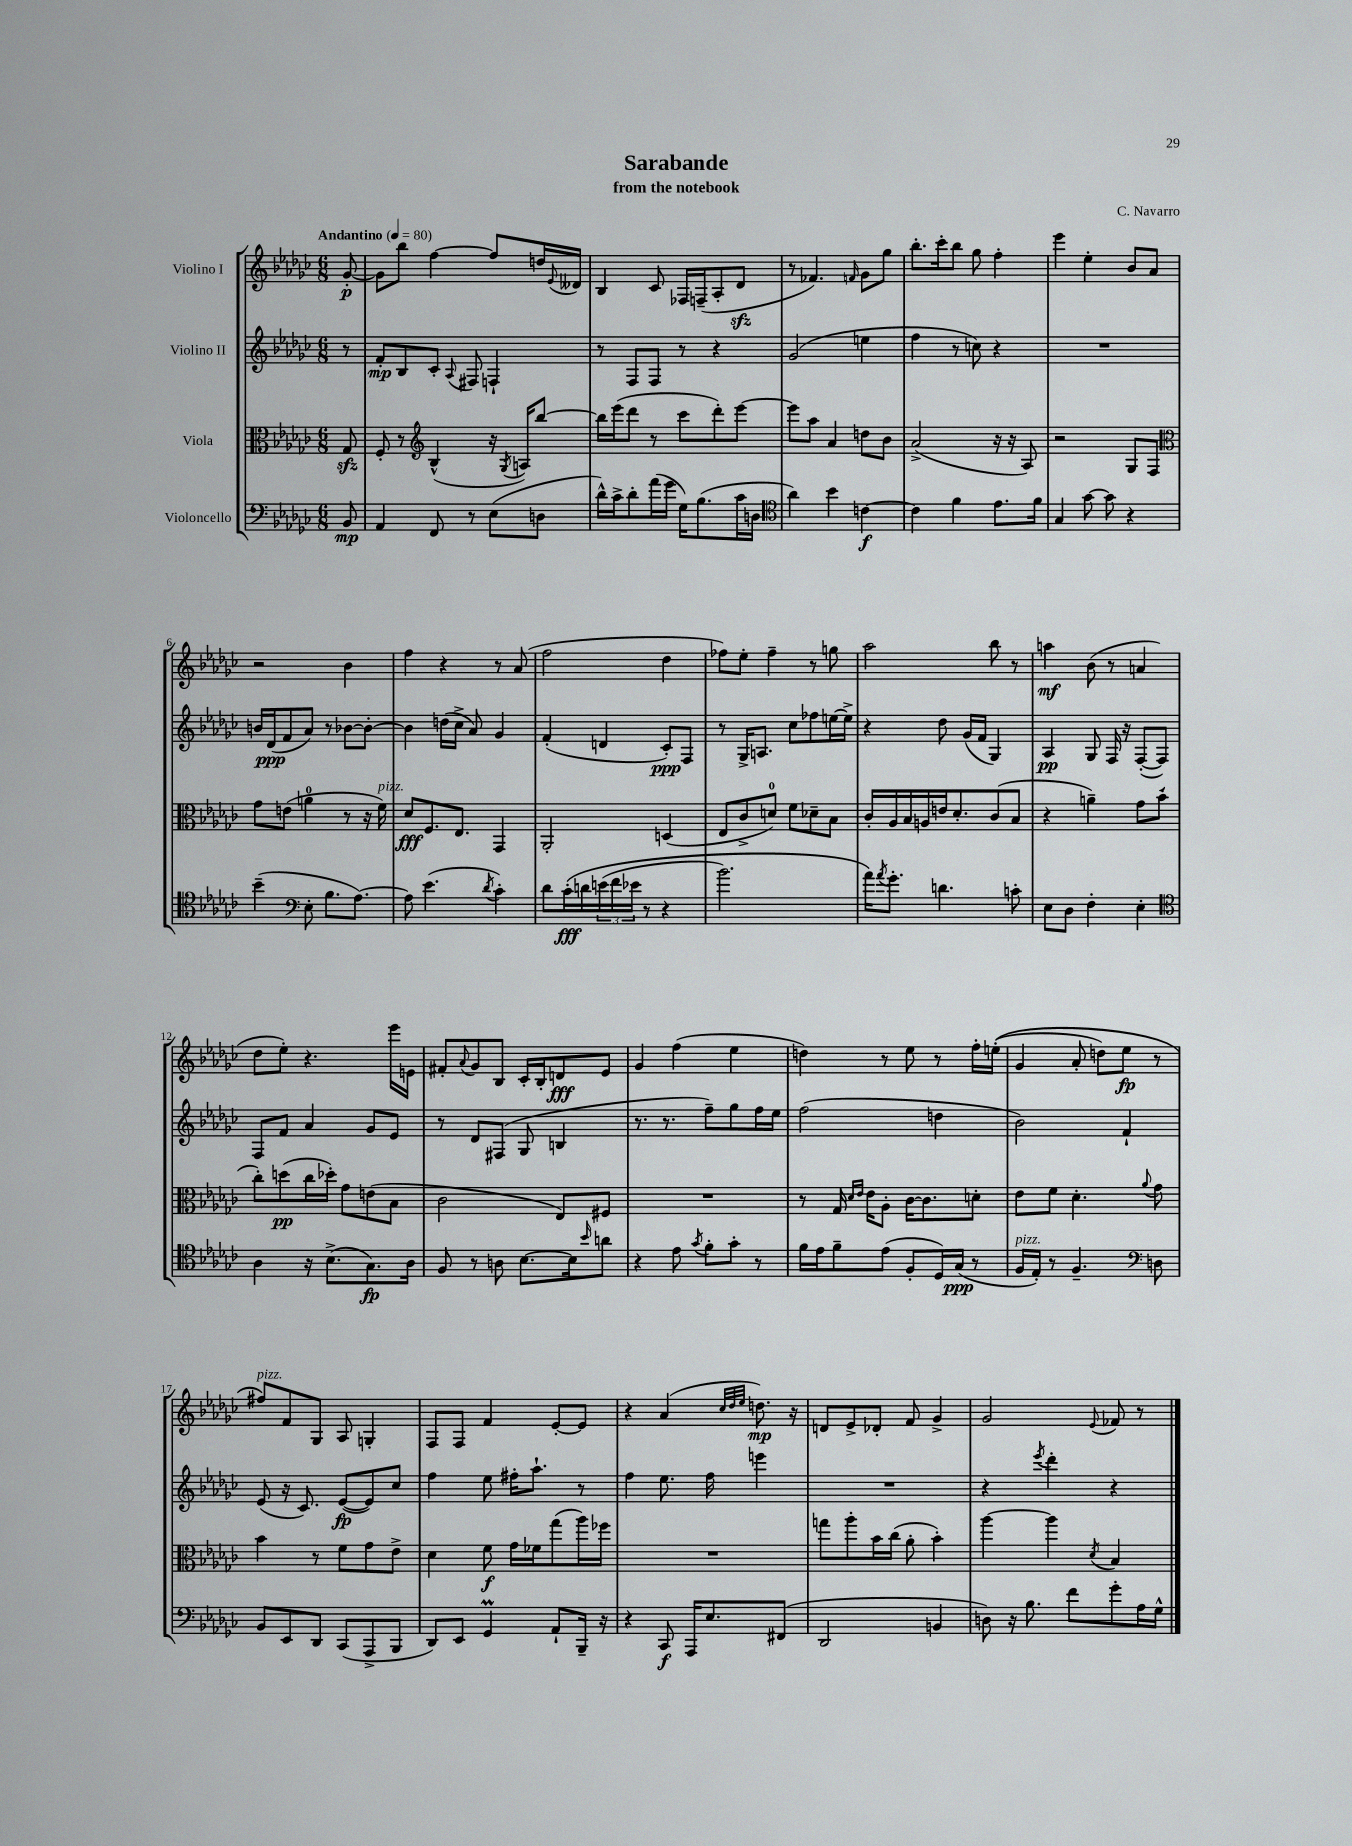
\header { title = "Sarabande" composer = "C. Navarro" subtitle = "from the notebook" }
<<
\new StaffGroup <<
\new Staff = "s0" \with { instrumentName = "Violino I" } {
    \clef treble \key ges \major \numericTimeSignature \time 6/8 \partial 8 \tempo "Andantino" 4 = 80
    ges'8~-.\p |
    ges'8 bes''8 f''4~ f''8 d''16 \appoggiatura { ees'8 } deses'16 |
    bes4 ces'8 fes16 f16--( aes8-. des'8\sfz |
    r8 fes'4.) \grace { f'16 } ges'8 ges''8 |
    bes''8.-. ces'''16-. bes''8 ges''8 f''4-. |
    ees'''4 ees''4-. bes'8 aes'8 |
    r2 bes'4 |
    f''4 r4 r8 aes'8( |
    f''2 des''4 |
    fes''8) ees''8-. fes''4-- r8 g''8 |
    aes''2 bes''8 r8 |
    a''4\mf bes'8( r8 a'4 |
    des''8 ees''8-.) r4. ees'''16 e'16 |
    fis'8-. \appoggiatura { aes'8 } ges'8 bes8 ces'16-. bes16-. d'8\fff ees'8 |
    ges'4 f''4( ees''4 |
    d''4) r8 ees''8 r8 f''16-. e''16-.(\( |
    ges'4 aes'8-. d''8) ees''8\fp r8 |
    fis''8^\markup { \italic "pizz." }\) f'8 ges8 aes8 g4-. |
    f8 f8 f'4 ees'8~-. ees'8 |
    r4 aes'4( \grace { ces''32 des''32 ees''32 } d''8.\mp) r16 |
    d'8 ees'8-> des'8-. f'8 ges'4-> |
    ges'2 \appoggiatura { ees'8 } fes'8 r8 \bar "|." |
}
\new Staff = "s1" \with { instrumentName = "Violino II" } {
    \clef treble \key ges \major \numericTimeSignature \time 6/8 \partial 8
    r8 |
    f'8-.\mp bes8 ces'8-. \appoggiatura { aes8 } fis8 f4-! |
    r8 f8 f8 r8 r4 |
    ges'2( e''4 |
    f''4 r8 c''8) r4 |
    R2. |
    b'16 des'16\ppp( f'8 aes'8) r8 bes'8~ bes'8~-. |
    bes'4 d''16( ces''16-> aes'8) ges'4 |
    f'4-.( d'4 ces'8-.\ppp) f8 |
    r8 ges16-> a8. ces''8 fes''8 e''16~ e''16-> |
    r4 des''8 ges'16( f'16 ges4) |
    aes4\pp ges8 f16 r16 f8~-.( f8) |
    f8 f'8 aes'4 ges'8 ees'8 |
    r8 des'8 fis8( ges8 b4 |
    r8. r8. f''8--) ges''8 f''16 ees''16 |
    f''2( d''4 |
    bes'2) f'4-! |
    ees'8( r16 ces'8.) ees'8~\fp( ees'8) ces''8 |
    f''4 ees''8 fis''16-. aes''8.-! r8 |
    f''4 ees''8. f''16 e'''4 |
    R2. |
    r4 \acciaccatura { ees'''8 } des'''4-. r4 \bar "|." |
}
\new Staff = "s2" \with { instrumentName = "Viola" } {
    \clef alto \key ges \major \numericTimeSignature \time 6/8 \partial 8
    ges8\sfz |
    f8-. r8 \clef treble bes4-^( r16 \acciaccatura { ges8 } a16) bes''8~ |
    bes''16 ees'''16( des'''8 r8 ces'''8 des'''8-.) ees'''8~ |
    ees'''8 aes''8 aes'4 d''8 bes'8 |
    aes'2->( r16 r16 aes8) |
    r2 ges8 f8 |
    \clef alto ges'8 e'8( a'4-0 r8 r16 f'16^\markup { \italic "pizz." }) |
    des'8\fff f8. ees8. ges,4 |
    aes,2-. d4( |
    ees8 ces'8-> d'8-0) f'8 des'8-- bes8 |
    ces'16-. aes16 bes16 a16 e'16 des'8.-. ces'8( bes8 |
    r4 a'4--) ges'8 bes'8-.( |
    ces''8-.) d''8\pp( ces''16 des''16-.) ges'8 e'8( bes8 |
    ces'2 ees8) fis8 |
    R2. |
    r8 ges16 \grace { des'16 ees'16 } ees'16 aes8-. ces'16~ ces'8. d'8-. |
    ees'8 f'8 des'4.-. \appoggiatura { aes'8 } ges'8 |
    bes'4 r8 f'8 ges'8 ees'8-> |
    des'4 f'8\f ges'16 fes'16 ges''8( aes''16) fes''16 |
    R2. |
    g''8 aes''8-. bes'16 ces''16( aes'8-. bes'4-.) |
    aes''4~ aes''4 \acciaccatura { des'8 } bes4 \bar "|." |
}
\new Staff = "s3" \with { instrumentName = "Violoncello" } {
    \clef bass \key ges \major \numericTimeSignature \time 6/8 \partial 8
    bes,8\mp |
    aes,4 f,8 r8 ees8( d8 |
    des'16-^) ces'16-> des'8-. aes'16( ges'16 ges16) bes8.( ces'16 d16 |
    \clef tenor aes'4) bes'4 c'4~\f |
    c'4 f'4 ees'8. f'16 |
    ges4 ges'8~ ges'8 r4 |
    bes'4--( \clef bass ees8-. bes8. aes8.~) |
    aes8 ees'4.( \acciaccatura { des'8 } ces'4-.) |
    des'8 ces'16-.\fff\( d'16 \tuplet 3/2 { e'16( f'16 ees'16 } r8 r4 |
    bes'2.) |
    aes'16\) \acciaccatura { aes'8 } ges'8.-. d'4. c'8-. |
    ees8 des8 f4-. ees4-. |
    \clef tenor aes4 r16 bes8.->( ges8.\fp) aes16 |
    f8 r8 a8 bes8.~ bes16 \grace { bes'16 } a'8 |
    r4 ees'8 \acciaccatura { ges'8 } f'8-. ges'8-. r8 |
    f'16 ees'16 f'8-- ees'8( f8-. des16) ges16\ppp( r8 |
    f16^\markup { \italic "pizz." } ees16-.) r8 f4.-- \clef bass d8 |
    bes,8 ees,8 des,8 ces,8( aes,,8-> bes,,8 |
    des,8) ees,8 ges,4\prall aes,8-! bes,,16-- r16 |
    r4 ces,8\f aes,,16 ees8. fis,8( |
    des,2 b,4 |
    d8) r16 bes8. f'8 ges'8-. aes16 ges16-^ \bar "|." |
}
>>
>>
